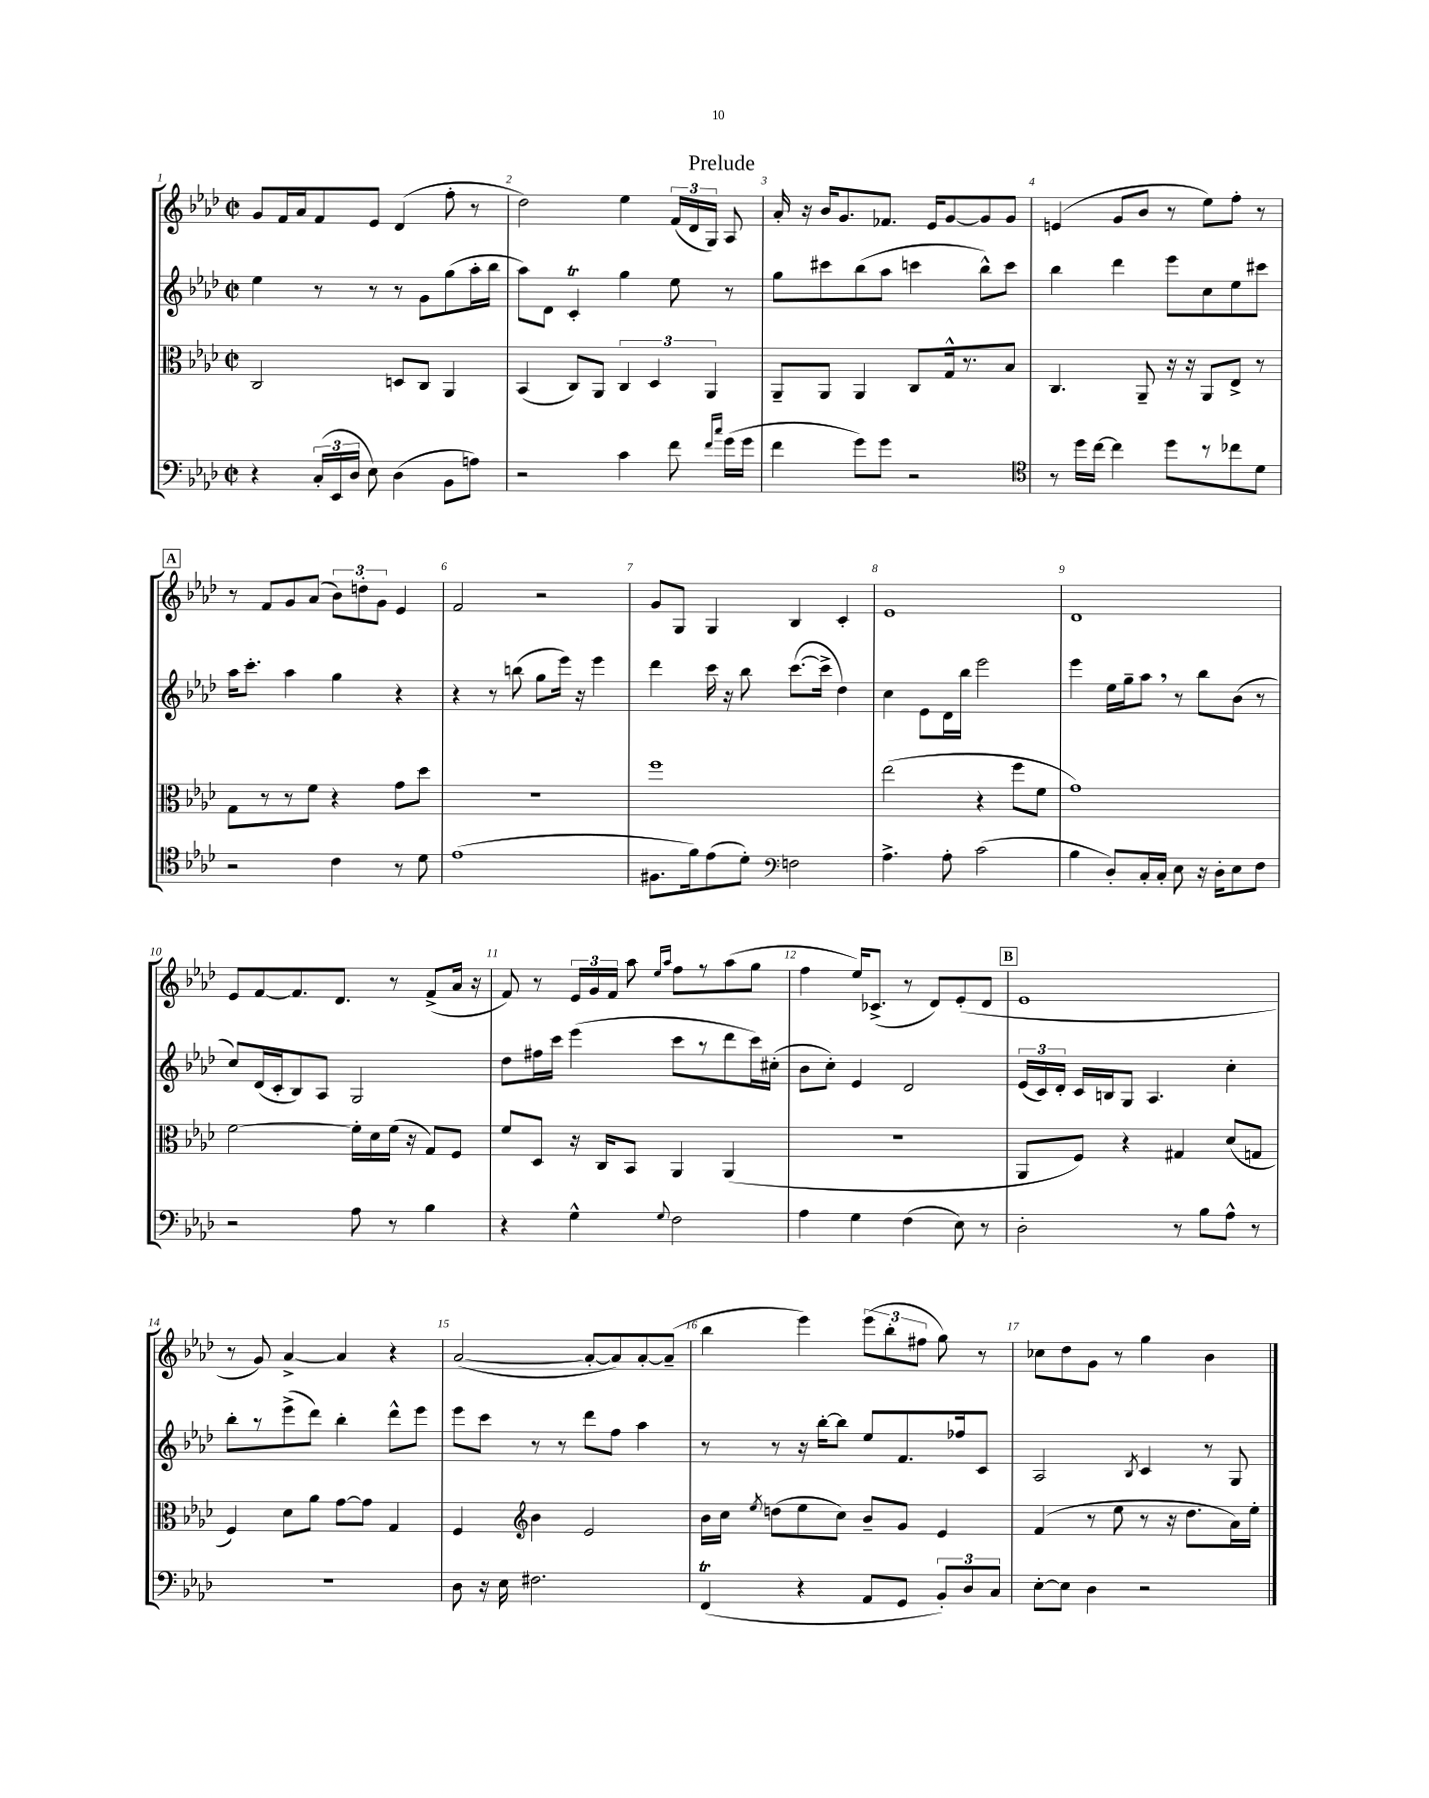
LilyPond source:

\header { title = "Prelude" }
<<
\new StaffGroup <<
\new Staff = "s0" {
    \clef treble \key aes \major \defaultTimeSignature \time 2/2
    \autoBeamOff g'8[ f'16 aes'16 f'8 ees'8] des'4( f''8-. r8 |
    des''2) ees''4 \tuplet 3/2 { f'16[( des'16 g16]) } aes8 |
    aes'16-. r16 bes'16[ g'8. fes'8.] ees'16[ g'8~ g'8 g'8] |
    e'4( g'8[ bes'8] r8 ees''8[) f''8]-. r8 |
    \mark \markup { \box "A" } r8 f'8[ g'8 aes'8]( \tuplet 3/2 { bes'8[) d''8-. g'8] } ees'4 |
    f'2 r2 |
    g'8[ g8] g4 bes4 c'4-. |
    ees'1 |
    des'1 |
    ees'8[ f'8~ f'8. des'8.] r8 f'8[->( aes'16] r16 |
    f'8) r8 \tuplet 3/2 { ees'16[ g'16 f'16] } aes''8 \grace { ees''16[ aes''16] } f''8[ r8 aes''8( g''8] |
    f''4 ees''16[) ces'8.]->( r8 des'8[) ees'8-.( des'8] |
    \mark \markup { \box "B" } ees'1 |
    r8 g'8) aes'4~-> aes'4 r4 |
    aes'2~( aes'8[~-. aes'8) aes'8~-. aes'8]--( |
    bes''4 ees'''4) \tuplet 3/2 { ees'''8[( bes''8-. fis''8] } g''8) r8 |
    ces''8[ des''8 g'8] r8 g''4 bes'4 \bar "|." |
}
\new Staff = "s1" {
    \clef treble \key aes \major \defaultTimeSignature \time 2/2
    \autoBeamOff ees''4 r8 r8 r8 g'8[ g''8( aes''16-. bes''16] |
    aes''8[) des'8] c'4-.\trill g''4 ees''8 r8 |
    g''8[ cis'''8 bes''8( aes''8] c'''4 bes''8[-^) c'''8] |
    bes''4 des'''4 ees'''8[ c''8 ees''8 cis'''8] |
    \mark \markup { \box "A" } aes''16[ c'''8.]-. aes''4 g''4 r4 |
    r4 r8 b''8( g''8[ ees'''16]) r16 ees'''4 |
    des'''4 c'''16 r16 bes''8 c'''8.[~( c'''16]-> des''4) |
    c''4 ees'8[ des'16 bes''16] ees'''2 |
    ees'''4 ees''16[ g''16-- aes''8] \breathe r8 bes''8[ bes'8]( r8 |
    c''8[) des'16( c'16-. bes8) aes8] g2 |
    des''8[ fis''16 c'''16] ees'''4( c'''8[ r8 des'''8 c'''16) cis''16]-.( |
    bes'8[ c''8]-.) ees'4 des'2 |
    \mark \markup { \box "B" } \tuplet 3/2 { ees'16[( c'16) des'16]-. } c'16[ b16 g8] aes4. c''4-. |
    bes''8[-. r8 ees'''8->( des'''8]) bes''4-. des'''8[-^ ees'''8] |
    ees'''8[ c'''8] r8 r8 des'''8[ f''8] aes''4 |
    r8 r8 r16 bes''16[~-. bes''8] ees''8[ f'8. fes''16 c'8] |
    aes2 \acciaccatura { bes8 } c'4 r8 g8 \bar "|." |
}
\new Staff = "s2" {
    \clef alto \key aes \major \defaultTimeSignature \time 2/2
    \autoBeamOff c2 d8[ c8] aes,4 |
    bes,4( c8[) aes,8] \tuplet 3/2 { c4 des4 aes,4 } |
    aes,8[-- aes,8] aes,4 c8[ g16-^ r8. bes8] |
    c4. aes,8-- r16 r16 aes,8[ ees8]-> r8 |
    \mark \markup { \box "A" } g8[ r8 r8 f'8] r4 g'8[ des''8] |
    R1 |
    f''1 |
    ees''2( r4 f''8[ f'8] |
    g'1) |
    f'2~ f'16[-. des'16 f'16]( r16 g8[) f8] |
    f'8[ des8] r16 c16[ bes,8] aes,4 aes,4( |
    R1 |
    \mark \markup { \box "B" } aes,8[ f8]) r4 gis4 des'8[( g8] |
    f4) des'8[ aes'8] g'8[~ g'8] g4 |
    f4 \clef treble bes'4 ees'2 |
    bes'16[ c''16] \acciaccatura { ees''8 } d''8[( ees''8 c''8]) bes'8[-- g'8] ees'4 |
    f'4( r8 ees''8 r8 r16 des''8.[ aes'16) ees''16]-. \bar "|." |
}
\new Staff = "s3" {
    \clef bass \key aes \major \defaultTimeSignature \time 2/2
    \autoBeamOff r4 \tuplet 3/2 { c16[-.( ees,16 des16] } ees8) des4( bes,8[ a8]) |
    r2 c'4 f'8 \grace { f'16[ c''16] } g'16[( g'16] |
    f'4 g'8[) g'8] r2 |
    \clef tenor r8 des''16[ c''16]~ c''4 des''8[ r8 ces''8 des'8] |
    \mark \markup { \box "A" } r2 c'4 r8 des'8 |
    ees'1( |
    fis8.[ f'16) ees'8( des'8]-.) \clef bass f2 |
    aes4.-> aes8-. c'2( |
    bes4 des8[-.) c16-. c16]-. ees8 r16 des16[-. ees8 f8] |
    r2 aes8 r8 bes4 |
    r4 g4-^ \appoggiatura { g8 } f2 |
    aes4 g4 f4( ees8) r8 |
    \mark \markup { \box "B" } des2-. r8 bes8[ aes8]-^ r8 |
    R1 |
    des8 r16 ees16 fis2. |
    f,4\trill( r4 aes,8[ g,8] \tuplet 3/2 { bes,8[-.) des8 c8] } |
    ees8[~-. ees8] des4 r2 \bar "|." |
}
>>
>>
\layout { \context { \Score \override BarNumber.break-visibility = ##(#f #t #t) barNumberVisibility = #all-bar-numbers-visible } }
